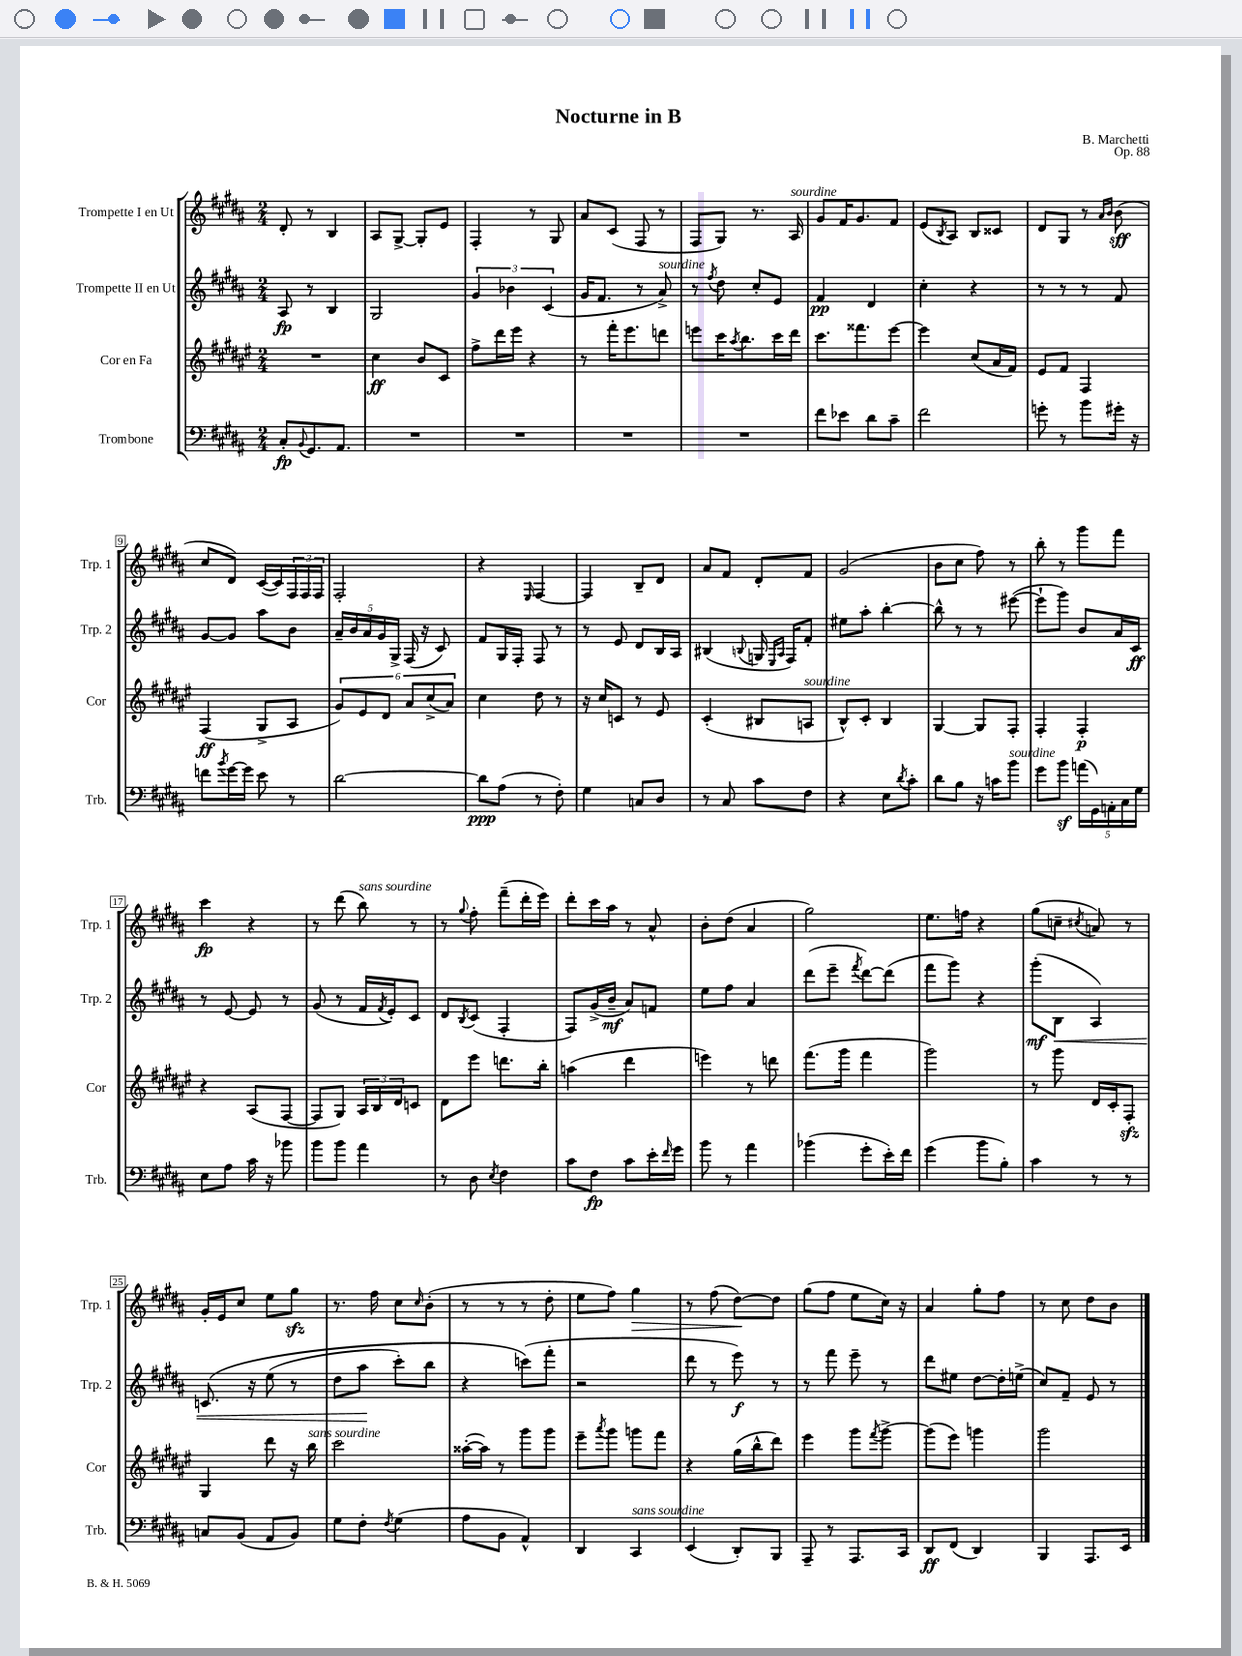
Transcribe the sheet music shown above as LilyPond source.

\header { title = "Nocturne in B" composer = "B. Marchetti" opus = "Op. 88" }
<<
\new StaffGroup <<
\new Staff = "s0" \with { instrumentName = "Trompette I en Ut" shortInstrumentName = "Trp. 1" } {
    \clef treble \key b \major \numericTimeSignature \time 2/4
    dis'8-. r8 b4 |
    ais8 gis8~-> gis8-. e'8 |
    fis4-. r8 gis8 |
    ais'8 cis'8( fis8 r8 |
    fis8 gis8) r8. ais16^\markup { \italic "sourdine" } |
    gis'8 fis'16 gis'8. fis'8 |
    e'8( \acciaccatura { b8 } ais8) b8 cisis'8 |
    dis'8 gis8 r8 \grace { ais'16 b'16 } b'8\sff( |
    cis''8 dis'8) cis'16~( cis'16) \tuplet 3/2 { fis16 fis16 fis16 } |
    fis2-. |
    r4 \grace { e16 } fis4~ |
    fis4 b8-- dis'8 |
    ais'8 fis'8 dis'8-. fis'8 |
    gis'2( |
    b'8 cis''8 fis''8) r8 |
    b''8-. r8 gis'''8 fis'''8 |
    cis'''4\fp r4 |
    r8 dis'''8( b''8^\markup { \italic "sans sourdine" }) r8 |
    r8 \appoggiatura { gis''8 } fis''8-. fis'''8--( dis'''16-. e'''16) |
    dis'''8-. cis'''16 ais''16 r8 ais'8-^ |
    b'8-. dis''8( ais'4 |
    gis''2) |
    e''8. f''16 r4 |
    gis''8( c''8-- \acciaccatura { cis''8 } a'8) r8 |
    gis'16-. e'16 cis''8 e''8 gis''8\sfz |
    r8. fis''16 cis''8 \grace { cis''16 } b'8-.( |
    r8 r8 r8 dis''8-. |
    e''8 fis''8) gis''4\> |
    r8 fis''8( dis''8~\!) dis''8 |
    gis''8( fis''8 e''8 cis''16) r16 |
    ais'4 gis''8-. fis''8 |
    r8 cis''8 dis''8 b'8 \bar "|." |
}
\new Staff = "s1" \with { instrumentName = "Trompette II en Ut" shortInstrumentName = "Trp. 2" } {
    \clef treble \key b \major \numericTimeSignature \time 2/4
    ais8\fp r8 b4 |
    gis2 |
    \tuplet 3/2 { gis'4 bes'4 cis'4( } |
    gis'16 fis'8. r8 ais'8->^\markup { \italic "sourdine" }) |
    r8 \acciaccatura { fis''8 } dis''8 cis''8-. e'8 |
    fis'4\pp dis'4 |
    cis''4-. r4 |
    r8 r8 r8 fis'8 |
    gis'8~ gis'8 ais''8 b'8 |
    \tuplet 5/4 { ais'16-- b'16 ais'16 gis'16 gis16-> } fis16( r16 cis'8) |
    fis'8 gis16 fis16-. fis8 r8 |
    r8 e'8 dis'8 b16 ais16 |
    bis4( \appoggiatura { b8 } g16 \grace { e16 ais16 } fis16) fis'8-. |
    eis''8 ais''8-. b''4~-. |
    b''8-^ r8 r8 eis'''8~( |
    eis'''8-! gis'''8) b'8 ais'16 cis'16\ff |
    r8 e'8~ e'8 r8 |
    gis'8( r8 fis'16 \acciaccatura { fis'8 } e'16-.) cis'8 |
    dis'8 \acciaccatura { b8 } cis'8( fis4-. |
    fis8) gis'16->( b'16--\mf ais'8) f'8 |
    e''8 fis''8 ais'4 |
    dis'''8( e'''8-- \acciaccatura { fis'''8 } dis'''8~) dis'''8( |
    fis'''8 gis'''8) r4 |
    gis'''8-.\mf( b8\< ais4) |
    c'8.\( r16 e''8( r8 |
    dis''8 ais''8\! cis'''8-.) b''8 |
    r4 c'''8(\) fis'''8-. |
    r2 |
    dis'''8 r8 e'''8\f) r8 |
    r8 fis'''8 e'''8-- r8 |
    dis'''8 eis''8 dis''8~ dis''16-. e''16->( |
    cis''8) fis'8-- e'8 r8 \bar "|." |
}
\new Staff = "s2" \with { instrumentName = "Cor en Fa" shortInstrumentName = "Cor" } {
    \clef treble \key fis \major \numericTimeSignature \time 2/4
    R2 |
    cis''4\ff b'8 cis'8 |
    fis''8-> dis'''16 eis'''16 r4 |
    r8 fis'''16-. eis'''8. d'''8 |
    e'''8 cis'''16 \acciaccatura { ais''8 } b''8. cis'''16 dis'''16 |
    cis'''8. fisis'''8. eis'''8~ |
    eis'''4 cis''8( ais'16 fis'16) |
    eis'8 fis'8 fis4 |
    fis4\ff( gis8-> ais8 |
    \tuplet 6/4 { gis'8) eis'8 dis'8 ais'8 cis''8->( ais'8) } |
    cis''4 dis''8 r8 |
    r16 cis''16 c'8 r8 eis'8 |
    cis'4-.( bis8 a8^\markup { \italic "sourdine" } |
    b8-^) cis'8-. b4 |
    gis4~ gis8 fis8-. |
    fis4-. fis4-.\p |
    r4 ais8( fis8~ |
    fis8 gis8) \tuplet 3/2 { ais16 b16 dis'16 } c'8 |
    dis'8 eis'''8 d'''8. b''16-. |
    a''4( dis'''4 |
    e'''4) r8 d'''8 |
    fis'''8.( gis'''16 fis'''4 |
    gis'''2) |
    r8 gis'''8 dis'16 cis'16-. fis8-.\sfz |
    gis4 dis'''8 r16 b''16^\markup { \italic "sans sourdine" } |
    cis'''2 |
    aisis''16~-.( aisis''16) r8 gis'''8 gis'''8 |
    eis'''8-- \acciaccatura { ais'''8 } gis'''8 g'''8 fis'''8 |
    r4 gis''16( b''16-^ dis'''8) |
    eis'''4 gis'''8 \acciaccatura { fis'''8 } gis'''8~-> |
    gis'''8( eis'''8) g'''4 |
    gis'''2 \bar "|." |
}
\new Staff = "s3" \with { instrumentName = "Trombone" shortInstrumentName = "Trb." } {
    \clef bass \key b \major \numericTimeSignature \time 2/4
    cis8-.\fp \appoggiatura { b,8 } gis,8. ais,8. |
    R2 |
    R2 |
    R2 |
    R2 |
    fis'8 ees'8 dis'8 cis'8-- |
    fis'2 |
    g'8-. r8 b'8 gis'16-. r16 |
    f'8 \acciaccatura { b'8 } gis'16~ gis'16 e'8 r8 |
    dis'2~ |
    dis'8\ppp ais8( r8 fis8-.) |
    gis4 c8 dis8 |
    r8 cis8 cis'8 fis8 |
    r4 e8 \acciaccatura { dis'8 } cis'8-. |
    dis'8 b8 r16 c'16 b'8^\markup { \italic "sourdine" } |
    gis'8 b'8\sf \tuplet 5/4 { a'16( gis,16) a,16-. cis16 gis16 } |
    e8 ais8 cis'16 r16 bes'8 |
    b'8 b'8 ais'4 |
    r8 dis8 \acciaccatura { e8 } fis4 |
    cis'8 fis8\fp cis'8 e'16-. \grace { fis'16 } gis'16 |
    b'8 r8 ais'4 |
    bes'4( gis'8-. e'16-.) fis'16 |
    gis'4( b'8 b8-.) |
    cis'4 r8 r8 |
    c8 b,8( ais,8 b,8) |
    gis8 fis8-. \acciaccatura { fis8 } gis4( |
    ais8 b,8 ais,4-^) |
    dis,4 cis,4^\markup { \italic "sans sourdine" } |
    e,4( dis,8-.) b,,8 |
    ais,,8-- r8 ais,,8. cis,16 |
    dis,8\ff fis,8( dis,4) |
    b,,4 ais,,8. e,16 \bar "|." |
}
>>
>>
